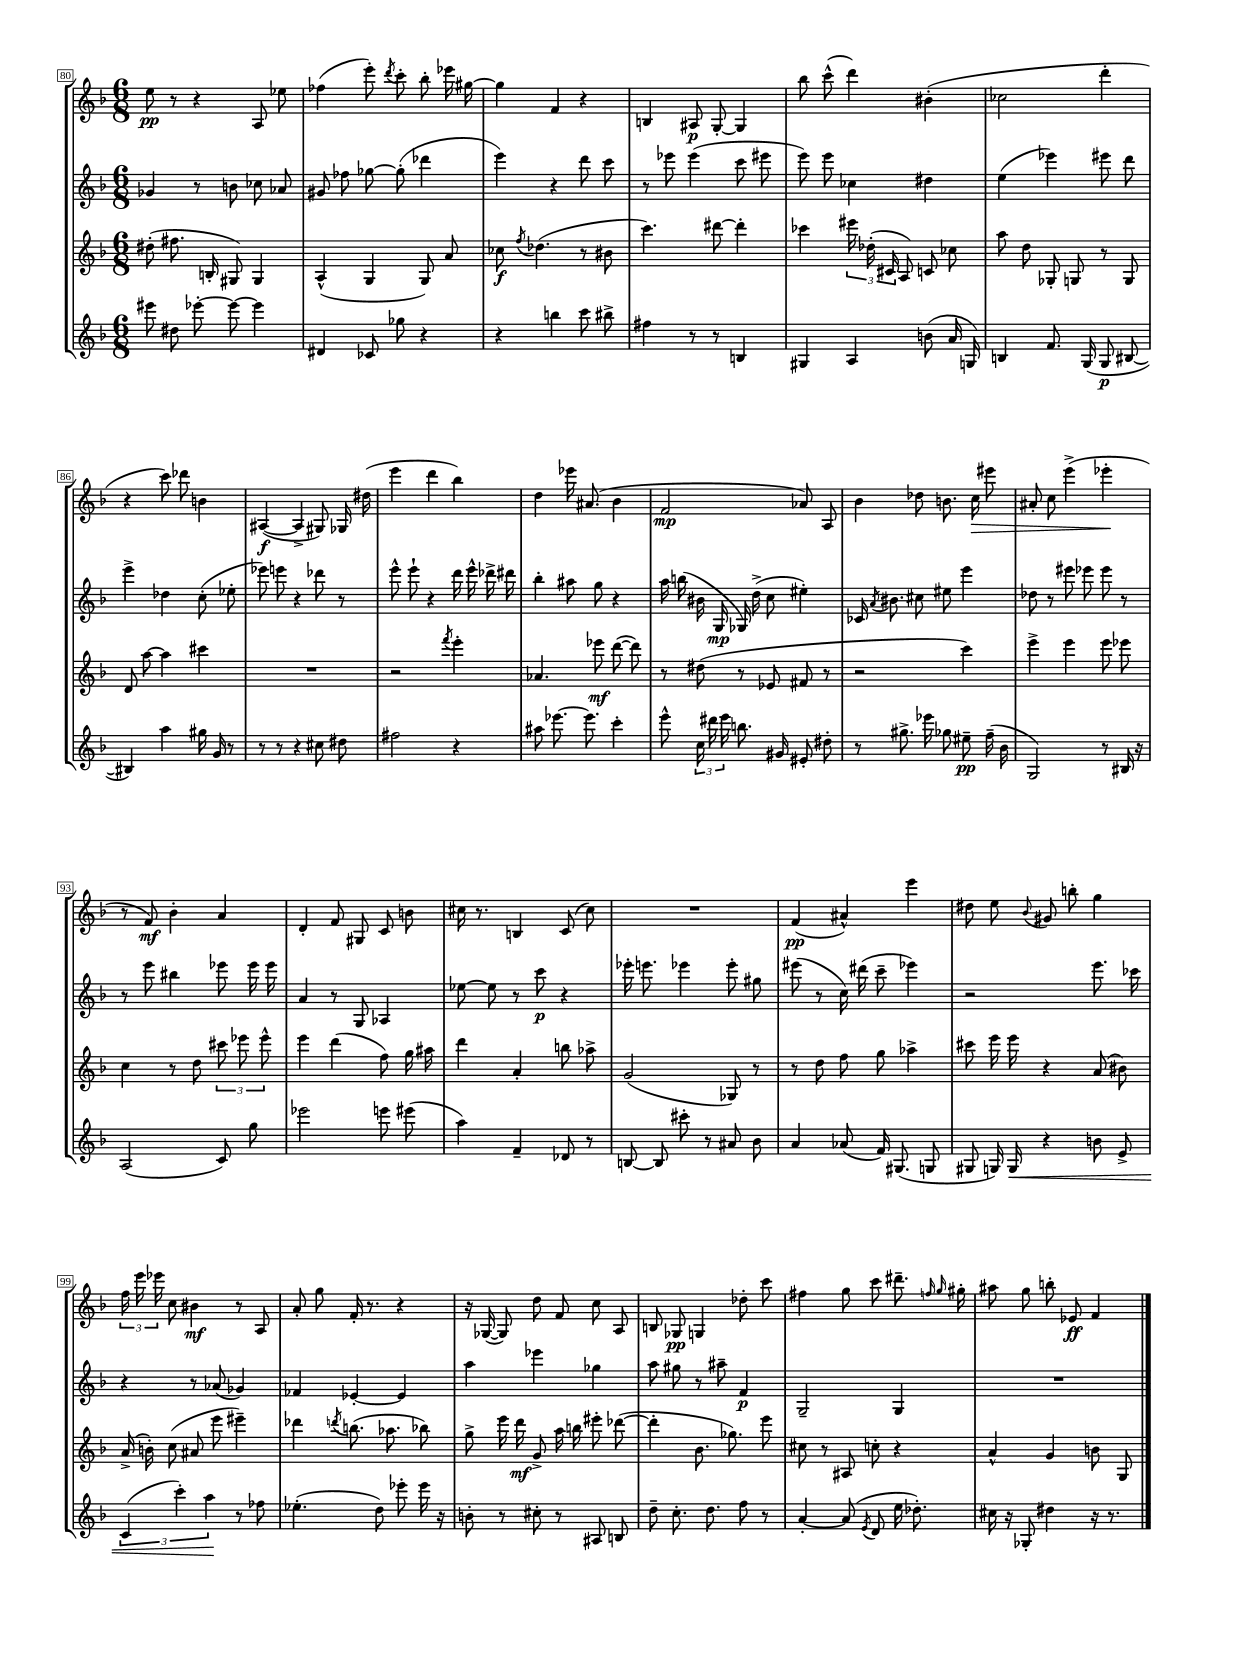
<<
\new StaffGroup <<
\new Staff = "s0" {
    \clef treble \key f \major \numericTimeSignature \time 6/8
    \autoBeamOff e''8\pp r8 r4 a8 ees''8 |
    fes''4( e'''8-.) \acciaccatura { d'''8 } c'''8-. bes''8-. ees'''16 gis''16~ |
    gis''4 f'4 r4 |
    b4 ais8\p g8~-. g4 |
    bes''8 c'''8-^( d'''4) bis'4-.( |
    ces''2 d'''4-. |
    r4 c'''8) des'''8 b'4 |
    ais4~\f( ais4-> gis8) ges16 dis''16( |
    e'''4 d'''4 bes''4) |
    d''4 ees'''16 ais'8.( bes'4 |
    f'2\mp aes'8) a8 |
    bes'4 des''8 b'8. c''16\> eis'''8 |
    ais'8-. c''8 e'''4->( ees'''4-.\! |
    r8 f'8\mf) bes'4-. a'4 |
    d'4-. f'8 gis8 c'8 b'8 |
    cis''16 r8. b4 c'8( cis''8) |
    R2. |
    f'4\pp( ais'4-^) e'''4 |
    dis''8 e''8 \appoggiatura { bes'8 } gis'8 b''8-. g''4 |
    \tuplet 3/2 { f''16 e'''16 ees'''16 } c''8 bis'4\mf r8 a8 |
    a'8-. g''8 f'16-. r8. r4 |
    r16 ges16~( ges8) d''8 f'8 c''8 a8 |
    b8 ges8\pp g4 des''8-. c'''8 |
    fis''4 g''8 c'''8 dis'''8.-- \grace { f''16 g''16 } gis''16-. |
    ais''8 g''8 b''8-. ees'8\ff f'4 \bar "|." |
}
\new Staff = "s1" {
    \clef treble \key f \major \numericTimeSignature \time 6/8
    \autoBeamOff ges'4 r8 b'8 ces''8 aes'8 |
    gis'8 fes''8 ges''8~ ges''8-.( des'''4 |
    e'''4) r4 d'''8 c'''8 |
    r8 ees'''8 ees'''4( c'''8 eis'''8 |
    e'''8) e'''8 ces''4 dis''4 |
    e''4( ees'''4) eis'''8 d'''8 |
    e'''4-> des''4 c''8-.( ees''8-. |
    ees'''8) e'''8 r4 des'''8 r8 |
    e'''8-^ e'''8-! r4 d'''16 e'''16-^ des'''16-> dis'''16 |
    bes''4-. ais''8 g''8 r4 |
    a''16 b''16( bis'16 g16\mp ges16) d''16->( c''8 eis''4-.) |
    ces'16 \acciaccatura { a'8 } bis'8. cis''8 eis''8 e'''4 |
    des''8 r8 eis'''8 ees'''8 ees'''8 r8 |
    r8 e'''8 bis''4 ees'''8 ees'''16 ees'''16 |
    a'4 r8 g8 aes4 |
    ees''8~ ees''8 r8 c'''8\p r4 |
    ees'''16-. e'''8. ees'''4 ees'''8-. gis''8 |
    eis'''8( r8 c''16) dis'''16( c'''8-- ees'''4) |
    r2 e'''8. ces'''16 |
    r4 r8 aes'8( ges'4) |
    fes'4 ees'4~-. ees'4 |
    a''4 ees'''4 ges''4 |
    a''8 gis''8 r8 ais''8-- f'4\p |
    g2-- g4 |
    R2. \bar "|." |
}
\new Staff = "s2" {
    \clef treble \key f \major \numericTimeSignature \time 6/8
    \autoBeamOff dis''8-.( fis''8. b16-. gis8) gis4 |
    a4-^( g4 g8) a'8 |
    ces''8\f \acciaccatura { f''8 } des''4.( r8 bis'8 |
    c'''4.) dis'''8~ dis'''4-. |
    ces'''4 \tuplet 3/2 { eis'''16 des''16-.( cis'16 } a8) c'8 ces''8 |
    a''8 d''8 ges8-. g8 r8 g8 |
    d'8 a''8~ a''4 cis'''4 |
    R2. |
    r2 \acciaccatura { f'''8 } e'''4-. |
    aes'4. ees'''8\mf d'''8~( d'''8) |
    r8 dis''8( r8 ees'8 fis'8 r8 |
    r2 c'''4) |
    e'''4-> e'''4 e'''8 ees'''8 |
    c''4 r8 d''8 \tuplet 3/2 { cis'''8 ees'''8 ees'''8-^ } |
    e'''4 d'''4( f''8) g''16 ais''16 |
    d'''4 a'4-. b''8 aes''8-> |
    g'2( ges8) r8 |
    r8 d''8 f''8 g''8 aes''4-> |
    cis'''8 e'''16 e'''16 r4 a'8( bis'8) |
    a'16->( b'16-.) c''8( ais'8 e'''8 eis'''4--) |
    des'''4 \acciaccatura { d'''8 } b''8.( aes''8. bes''8) |
    g''8-> e'''16 d'''16\mf g'8-> a''16 b''16 eis'''8-. des'''8~( |
    des'''4-. bes'8. ges''8.) e'''8 |
    cis''8 r8 ais8 c''8-. r4 |
    a'4-^ g'4 b'8 g8 \bar "|." |
}
\new Staff = "s3" {
    \clef treble \key f \major \numericTimeSignature \time 6/8
    \autoBeamOff eis'''8 dis''8 ees'''8~-. ees'''8~ ees'''4 |
    dis'4 ces'8 ges''8 r4 |
    r4 b''4 c'''8 bis''8-> |
    fis''4 r8 r8 b4 |
    gis4 a4 b'8( a'16 g16) |
    b4 f'8. g16( g8\p bis8~ |
    bis4) a''4 gis''16 g'16 r8 |
    r8 r8 r4 cis''8 dis''8 |
    fis''2 r4 |
    ais''8 ees'''8.~ ees'''8. c'''4-. |
    e'''8-^ \tuplet 3/2 { c''16 dis'''16 e'''16 } b''8. gis'16 eis'8-. dis''8-. |
    r8 gis''8.-> ees'''16 ges''8 eis''8--\pp f''16--( bes'16 |
    g2) r8 bis16 r16 |
    a2( c'8) g''8 |
    ees'''2 e'''8 eis'''8( |
    a''4) f'4-- des'8 r8 |
    b8~ b8 cis'''8-. r8 ais'8 bes'8 |
    a'4 aes'8( f'16) gis8.( g8 |
    gis8 g16) g16\< r4 b'8 e'8-> |
    \tuplet 3/2 { c'4( c'''4-.) a''4\! } r8 fes''8 |
    ees''4.-.( d''8) ees'''8-. ees'''16 r16 |
    b'8-. r8 cis''8-. r8 ais8 b8 |
    d''8-- c''8.-. d''8. f''8 r8 |
    a'4~-. a'8( \acciaccatura { e'8 } d'8 e''16 des''8.-.) |
    cis''16 r16 ges8-. dis''4 r16 r8. \bar "|." |
}
>>
>>
\layout { \context { \Score currentBarNumber = #80 \override BarNumber.stencil = #(make-stencil-boxer 0.1 0.3 ly:text-interface::print) } }
